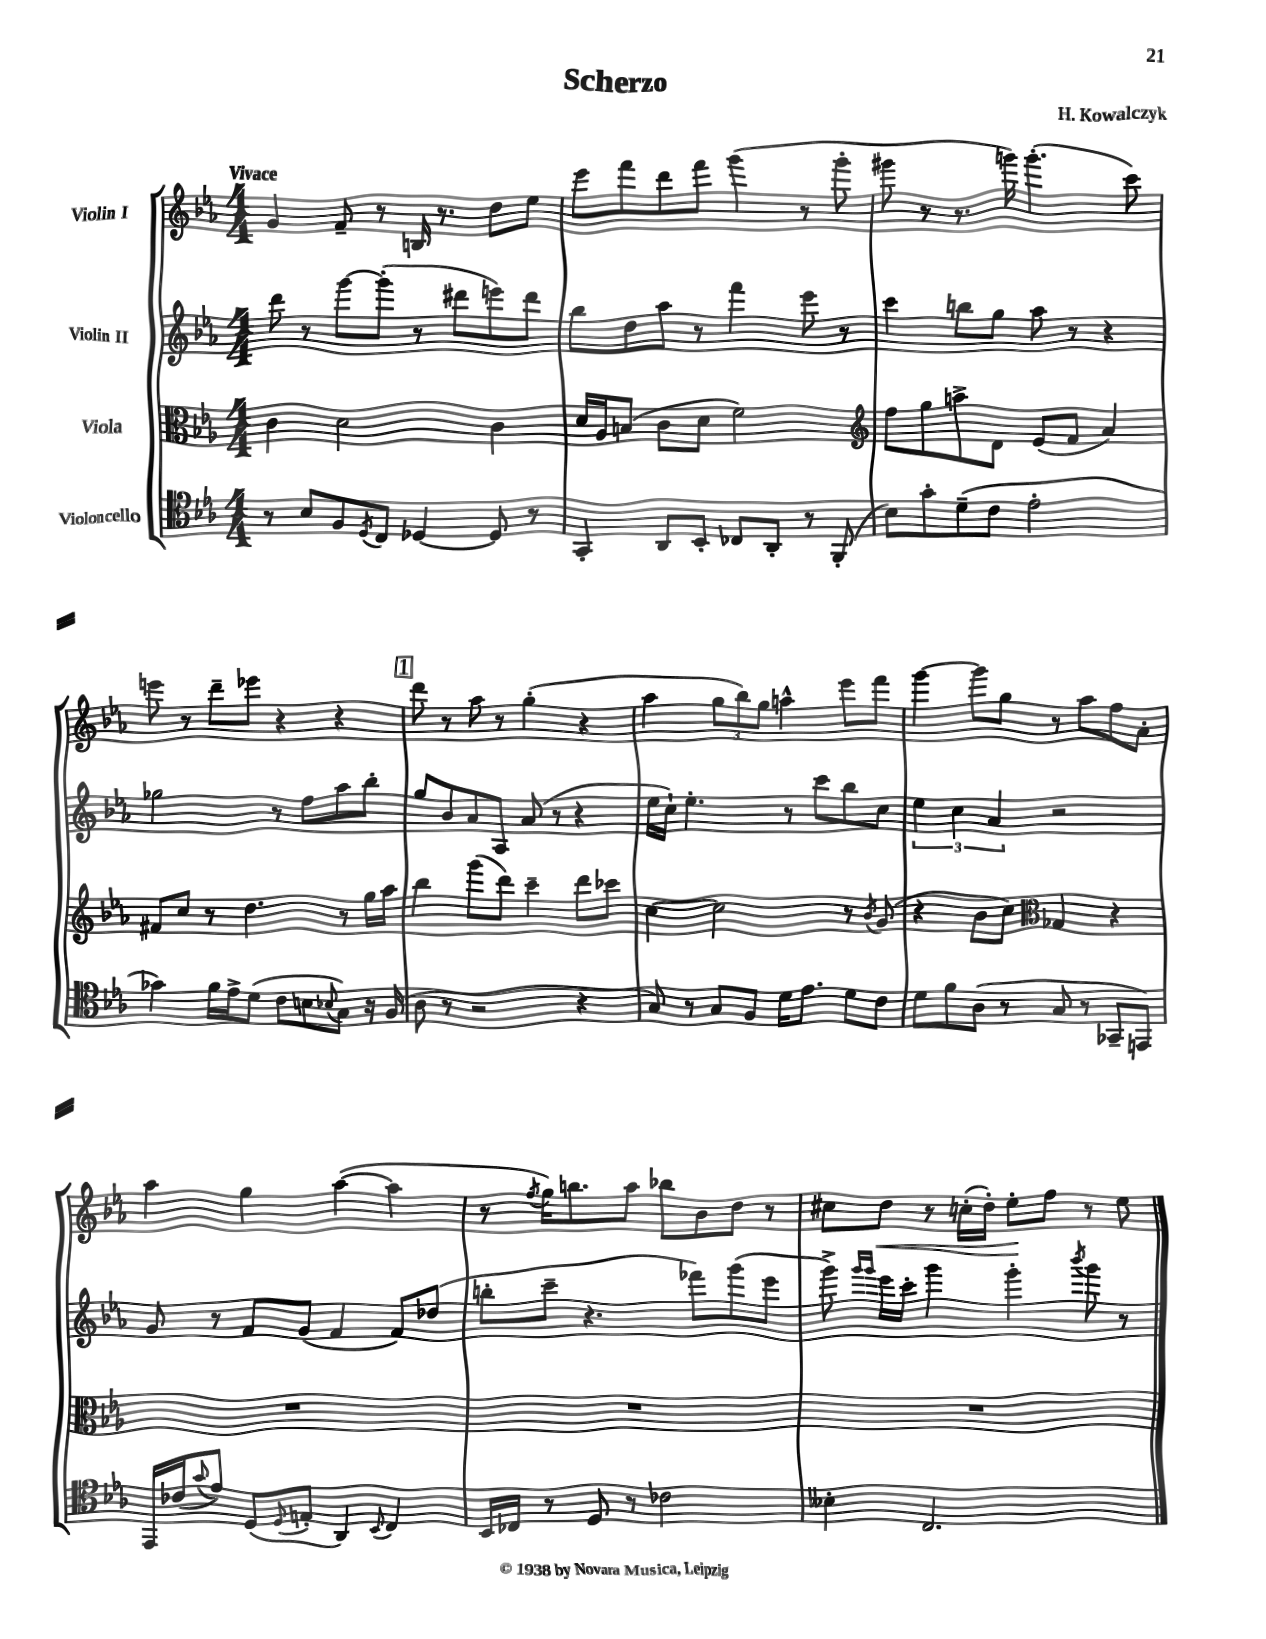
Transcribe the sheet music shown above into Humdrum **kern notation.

**kern	**kern	**kern	**kern	**dynam
*part4	*part3	*part2	*part1	*part1
*staff4	*staff3	*staff2	*staff1	*staff1
*I"Violoncello	*I"Viola	*I"Violin II	*I"Violin I	*
*clefC4	*clefC3	*clefG2	*clefG2	*
*k[b-e-a-]	*k[b-e-a-]	*k[b-e-a-]	*k[b-e-a-]	*
*M4/4	*M4/4	*M4/4	*M4/4	*
=1	=1	=1	=1	=1
!	!	!	!LO:TX:a:B:t=Vivace	!
8r	4c\	8ddd\	4g/	.
8B-/L	.	8r	.	.
8F/	2d\	[8ggg\L	8f~/	.
8qD/	.	.	.	.
8C/J	.	(8ggg'\J]	8r	.
[4D-X/	.	8r	16Bn/	.
.	.	.	8.r	.
.	.	8ddd#X\L	.	.
8D-/]	4c\	8eeen\)	8dd\L	.
8r	.	8ddd#\J	8ee-\J	.
=2	=2	=2	=2	=2
4GG'/	16d/LL	8bb-\L	8eee-\L	.
.	16A-/J	.	.	.
.	(8Bn/J	8dd\	8fff\	.
8AA-/L	8c\L	8aa-\J	8ddd\	.
8BB-'/J	8d\J	8r	8fff\J	.
8C-X/L	2f\)	4fff\	(4ggg\	.
8AA-'/J	.	.	.	.
8r	.	8eee-\	8r	.
(8FF'/	.	8r	8ggg'\	.
=3	=3	=3	=3	=3
*	*clefG2	*	*	*
8B-\L)	8ff\L	4ccc\	8ggg#X\	.
8g'\	8gg\	.	8r	.
(8d~\	8aan^\	8bbn\L	8.r	.
8c\J	8d\J	8gg\J	.	.
.	.	.	16gggn\)	.
2e-'\	(8e-/L	8aa-\	(4.ggg'\	.
.	8f/J	8r	.	.
.	4a-/)	4r	.	.
.	.	.	8ccc\)	.
!!LO:LB:g=z
=4	=4	=4	=4	=4
4g-X\)	8f#X/L	2gg-X\	8eeen\	.
.	8cc/J	.	8r	.
16f\LL	8r	.	8ddd~\L	.
16e-^\J	.	.	.	.
(8d\J	4.dd\	.	8eee-X\J	.
8c\L	.	8r	4r	.
8Bn\	.	8ff\L	.	.
8qqB-X/	.	.	.	.
8G\J)	8r	8aa-\	4r	.
16r	16gg\LL	8bb-'\J	.	.
(16F/	16aa-\JJ	.	.	.
!!LO:REH:place=s1:t=1
=5	=5	=5	=5	=5
8A-\	4bb-\	8gg/L	8ddd\	.
8r	.	8b-/	8r	.
2r	(8ggg\L	8a-/	8aa-\	.
.	8ddd\J)	8A-/J	8r	.
.	4ccc~\	(8a-/	(4gg'\	.
.	.	8r	.	.
4r	8ddd\L	4r	4r	.
.	8ccc-X\J	.	.	.
=6	=6	=6	=6	=6
8G/)	[4cc\	16ee-\LL	4aa-\	.
.	.	16cc`\JJ)	.	.
8r	.	4.ee-'\	.	.
8G/L	2cc\]	.	12gg\L	.
.	.	.	12bb-\)	.
8F/J	.	.	.	.
.	.	.	12gg\J	.
16d\KL	.	8r	4aan^^\	.
8.e-\J	.	.	.	.
.	.	8ccc\L	.	.
8d\L	8r	8bb-\	8eee-\L	.
.	8qb-/	.	.	.
8c\J	(8g/	8cc\J	8fff\J	.
=7	=7	=7	=7	=7
8d\L	4r	6ee-\	[4ggg\	.
8f\	.	.	.	.
.	.	6cc\	.	.
(8A-\J	8b-\L	.	8ggg\L]	.
.	.	6a-/	.	.
8r	8cc\J)	.	8gg\J	.
*	*clefC3	*	*	*
8G/	4G-X/	2r	8r	.
8r	.	.	8aa-\L	.
8GG-X~/L	4r	.	8ff\	.
8EEn/J)	.	.	8a-'\J	.
!!LO:LB:g=z
=8	=8	=8	=8	=8
16EE-/LL	1r	8g/	4aa-\	.
(16c-X/J	.	.	.	.
8qqg/	.	.	.	.
8e-/J)	.	8r	.	.
(8D/L	.	8f/L	4gg\	.
8qqD/	.	.	.	.
8En'/J	.	(8g/J	.	.
4AA-/)	.	4f/	([4aa-\	.
8qqBB-/	.	.	.	.
4C/	.	8f/L)	4aa-\]	.
.	.	(8dd-X/J	.	.
=9	=9	=9	=9	=9
16BB-/LL	1r	8bbn'\L	8r	.
16C-X/JJ	.	.	.	.
.	.	.	8qff/	.
8r	.	8ccc~\J	16gg\KL)	.
.	.	.	8.bbn\	.
8D/	.	4.r	.	.
8r	.	.	8aa-\J	.
2c-X\	.	.	8bb-X\L	.
.	.	8fff-X\L)	8b-\	.
.	.	(8ggg\	8dd\J	.
.	.	8eee-\J	8r	.
=10	=10	=10	=10	=10
4B--X'\	1r	8ggg^\)	8cc#X\L	.
.	.	16qqggg/LL	.	.
.	.	16qqggg/JJ	.	.
!	!	!	!	!LO:HP:b
.	.	16eee-\LL	8dd\J	<
.	.	16ccc'\JJ	.	.
2.C/	.	4ggg\	8r	.
.	.	.	(16ccn'\LL	.
.	.	.	16dd'\JJ)	.
.	.	4ggg'\	8ee-'\L	.
.	.	.	8ff\J	[
.	.	8qbbb-/	.	.
.	.	8ggg\	8r	.
.	.	8r	8ee-\	.
==	==	==	==	==
*-	*-	*-	*-	*-
